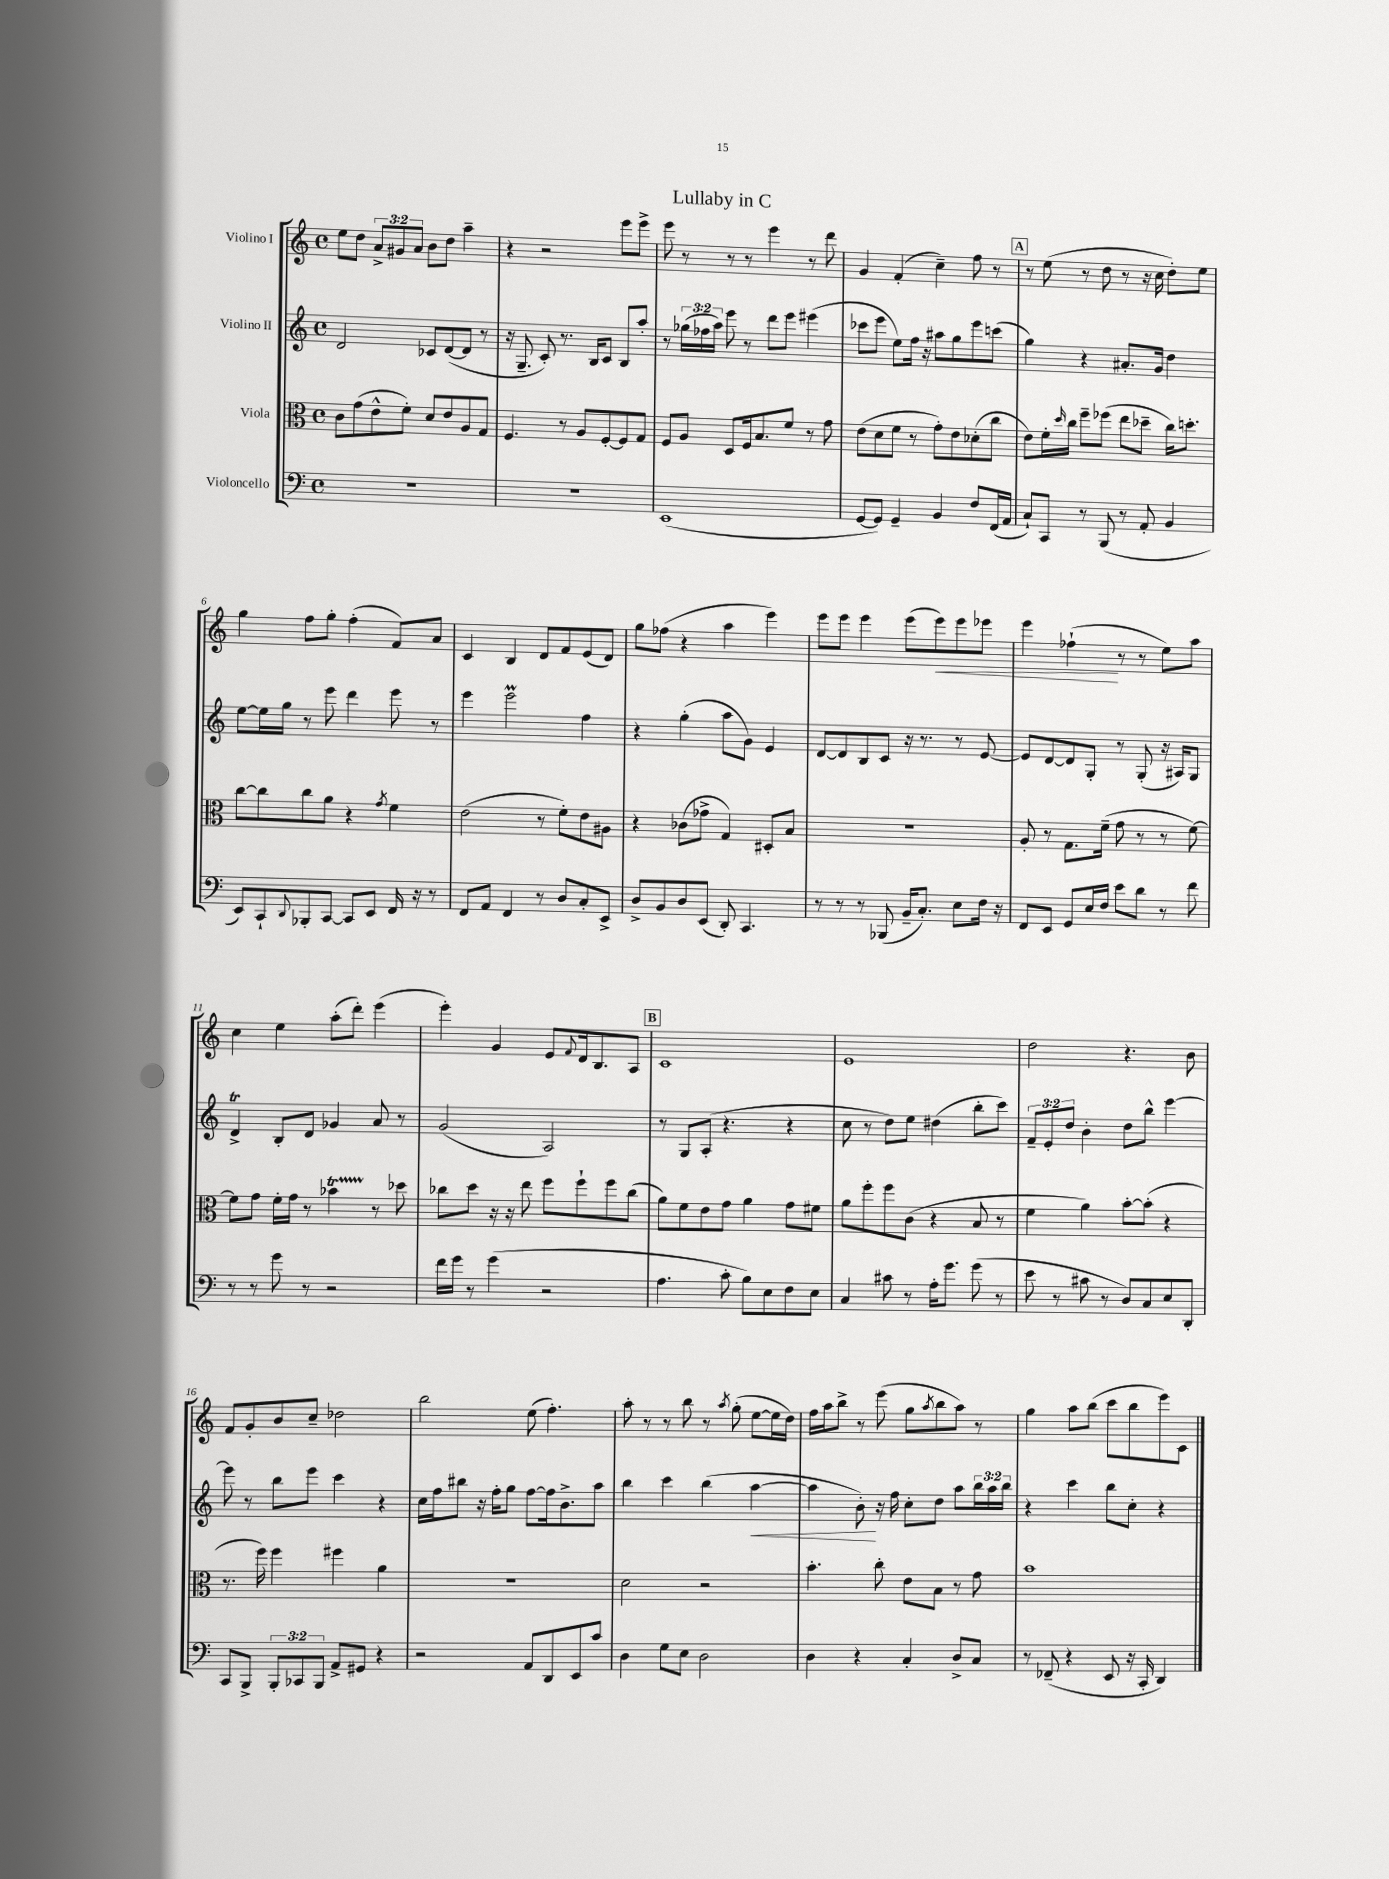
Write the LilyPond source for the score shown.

\header { title = "Lullaby in C" }
<<
\new StaffGroup <<
\new Staff = "s0" \with { instrumentName = "Violino I" } {
    \clef treble \key c \major \defaultTimeSignature \time 4/4 \override Staff.TupletNumber.text = #tuplet-number::calc-fraction-text
    e''8 d''8 \tuplet 3/2 { a'8-> gis'8 a'8 } b'8 d''8 a''4-- |
    r4 r2 e'''8 e'''8-> |
    e'''8 r8 r8 r8 e'''4 r8 d'''8 |
    g'4 f'4-.( c''4--) f''8 r8 |
    \mark \markup { \box "A" } r8 e''8( r8 d''8 r8 r16 c''16 d''8-.) e''8 |
    g''4 f''8 g''8-. f''4-.( f'8) a'8 |
    c'4 b4 d'8 f'8 e'8( d'8) |
    g''8 fes''8( r4 a''4 e'''4) |
    e'''8 e'''8 e'''4 e'''8( e'''8\<) e'''8 ees'''8 |
    e'''4 fes''4-!\!( r8 r8 e''8) a''8 |
    c''4 e''4 a''8-.( d'''8-.) e'''4( |
    e'''4-.) g'4 e'8 \appoggiatura { f'8 } d'16 b8. a8 |
    \mark \markup { \box "B" } c'1 |
    e'1 |
    d''2 r4. b'8 |
    f'8 g'8-. b'8 c''8-- des''2 |
    b''2 e''8( f''4.-.) |
    a''8-. r8 r8 b''8 r8 \acciaccatura { a''8 } g''8-.( e''8~ e''16 d''16) |
    f''16 a''16 b''8-> r8 e'''8( g''8 \acciaccatura { a''8 } b''8 a''8) r8 |
    g''4 a''8 b''8( c'''8 b''8 e'''8) c'8 \bar "|." |
}
\new Staff = "s1" \with { instrumentName = "Violino II" } {
    \clef treble \key c \major \defaultTimeSignature \time 4/4 \override Staff.TupletNumber.text = #tuplet-number::calc-fraction-text
    d'2 ces'8 d'8~( d'8 r8 |
    r16 g8.-- c'8-.) r8. b16 c'8 b8 a''8-. |
    r8 \tuplet 3/2 { ges''16( fes''16 a''16) } e'''8 r8 d'''8 e'''8 eis'''4( |
    ces'''8 e'''8 e''8) f''16 r16 ais''8 g''8 e'''8 c'''8( |
    \mark \markup { \box "A" } g''4) r4 ais'8.-. g'16 d''4 |
    e''8~ e''16 g''16 r8 e'''8 d'''4 e'''8 r8 |
    e'''4 e'''2\prall f''4 |
    r4 g''4-.( a''8 g'8) e'4 |
    d'8~ d'8 b8 c'8 r16 r8. r8 e'8~ |
    e'8 d'8~ d'8 g8-. r8 g8-.( r16 ais16) g8 |
    d'4->\trill b8-. d'8 ges'4 a'8 r8 |
    g'2( a2) |
    \mark \markup { \box "B" } r8 g8 a8-.( r4. r4 |
    c''8 r8 d''8) e''8 dis''4( b''8-. c'''8) |
    \tuplet 3/2 { f'8-- e'8-. d''8 } b'4-. d''8 b''8-^ e'''4~ |
    e'''8 r8 b''8 e'''8 c'''4 r4 |
    c''16 f''16 bis''8 r16 f''16-. g''8 f''8~ f''16 b'8.-> a''8 |
    b''4 c'''4 b''4( a''4~\< |
    a''4 b'8-.\!) r16 f''16 c''8-. d''8 a''8 \tuplet 3/2 { b''16 a''16 b''16 } |
    r4 c'''4 b''8 c''8-. r4 \bar "|." |
}
\new Staff = "s2" \with { instrumentName = "Viola" } {
    \clef alto \key c \major \defaultTimeSignature \time 4/4
    c'8 g'8( e'8-^ f'8-.) d'8 e'8 a8 g8 |
    f4. r8 a8 f8~-. f8 g8 |
    f8 a8 d8 f16 b8. f'8 r8 g'8 |
    e'8( d'8 f'8 r8 g'8-.) e'8 des'8-.( c''8 |
    \mark \markup { \box "A" } e'8) f'16-. \grace { d''16 } c''16 f''8-- fes''8( e''8 des''8-- c''16) d''8.-. |
    c''8~ c''8 c''8 a'8 r4 \acciaccatura { g'8 } f'4 |
    e'2( r8 f'8-.) e'8 ais8 |
    r4 ces'8( ges'8-> g4) dis8-. b8 |
    R1 |
    a8-. r8 g8. f'16--( g'8 r8 r8 f'8~) |
    f'8 g'8 f'16-. g'16 r8 bes'4\startTrillSpan r8\stopTrillSpan des''8 |
    ces''8 d''8 r16 r16 e''8 f''8 f''8-! f''8 ces''8( |
    \mark \markup { \box "B" } a'8) f'8 e'8 g'8 a'4 g'8 fis'8 |
    a'8 f''8-. f''8 c'8( r4 b8 r8 |
    f'4 a'4) b'8~-. b'8-.( r4 |
    r8. f''16) f''4 fis''4 a'4 |
    R1 |
    d'2 r2 |
    b'4.-. c''8-. e'8 b8 r8 g'8 |
    b'1 \bar "|." |
}
\new Staff = "s3" \with { instrumentName = "Violoncello" } {
    \clef bass \key c \major \defaultTimeSignature \time 4/4 \override Staff.TupletNumber.text = #tuplet-number::calc-fraction-text
    R1 |
    R1 |
    e,1( |
    g,8~ g,8) g,4-- b,4 f8 f,16( a,16 |
    \mark \markup { \box "A" } c8-!) c,8 r8 b,,8( r8 a,8-. b,4 |
    e,8) c,8-! \appoggiatura { d,8 } bes,,8-. c,8~ c,8 e,8 f,16 r16 r8 |
    f,8 a,8 f,4 r8 d8 c8-. e,8-> |
    d8-> b,8 d8 e,8( d,8-.) c,4. |
    r8 r8 r8 bes,,8( b,16-- c8.-.) e8 f16 r16 |
    f,8 e,8 g,8 e16 f16 e'8 d'8 r8 f'8 |
    r8 r8 g'8 r8 r2 |
    f'16 g'16 r8 g'4( r2 |
    \mark \markup { \box "B" } a4. c'8-. b8) e8 f8 e8 |
    c4 cis'8 r8 a16-. g'8. g'8( r8 |
    e'8 r8 cis'8 r8 d8) c8 e8 d,8-. |
    c,8 b,,8-> \tuplet 3/2 { b,,8-. ces,8 b,,8 } a,8-> gis,8 r4 |
    r2 a,8 d,8 e,8 c'8 |
    d4 g8 e8 d2 |
    d4 r4 c4-. d8-> c8 |
    r8 fes,8--( r4 e,8 r16 c,16-. d,4) \bar "|." |
}
>>
>>
